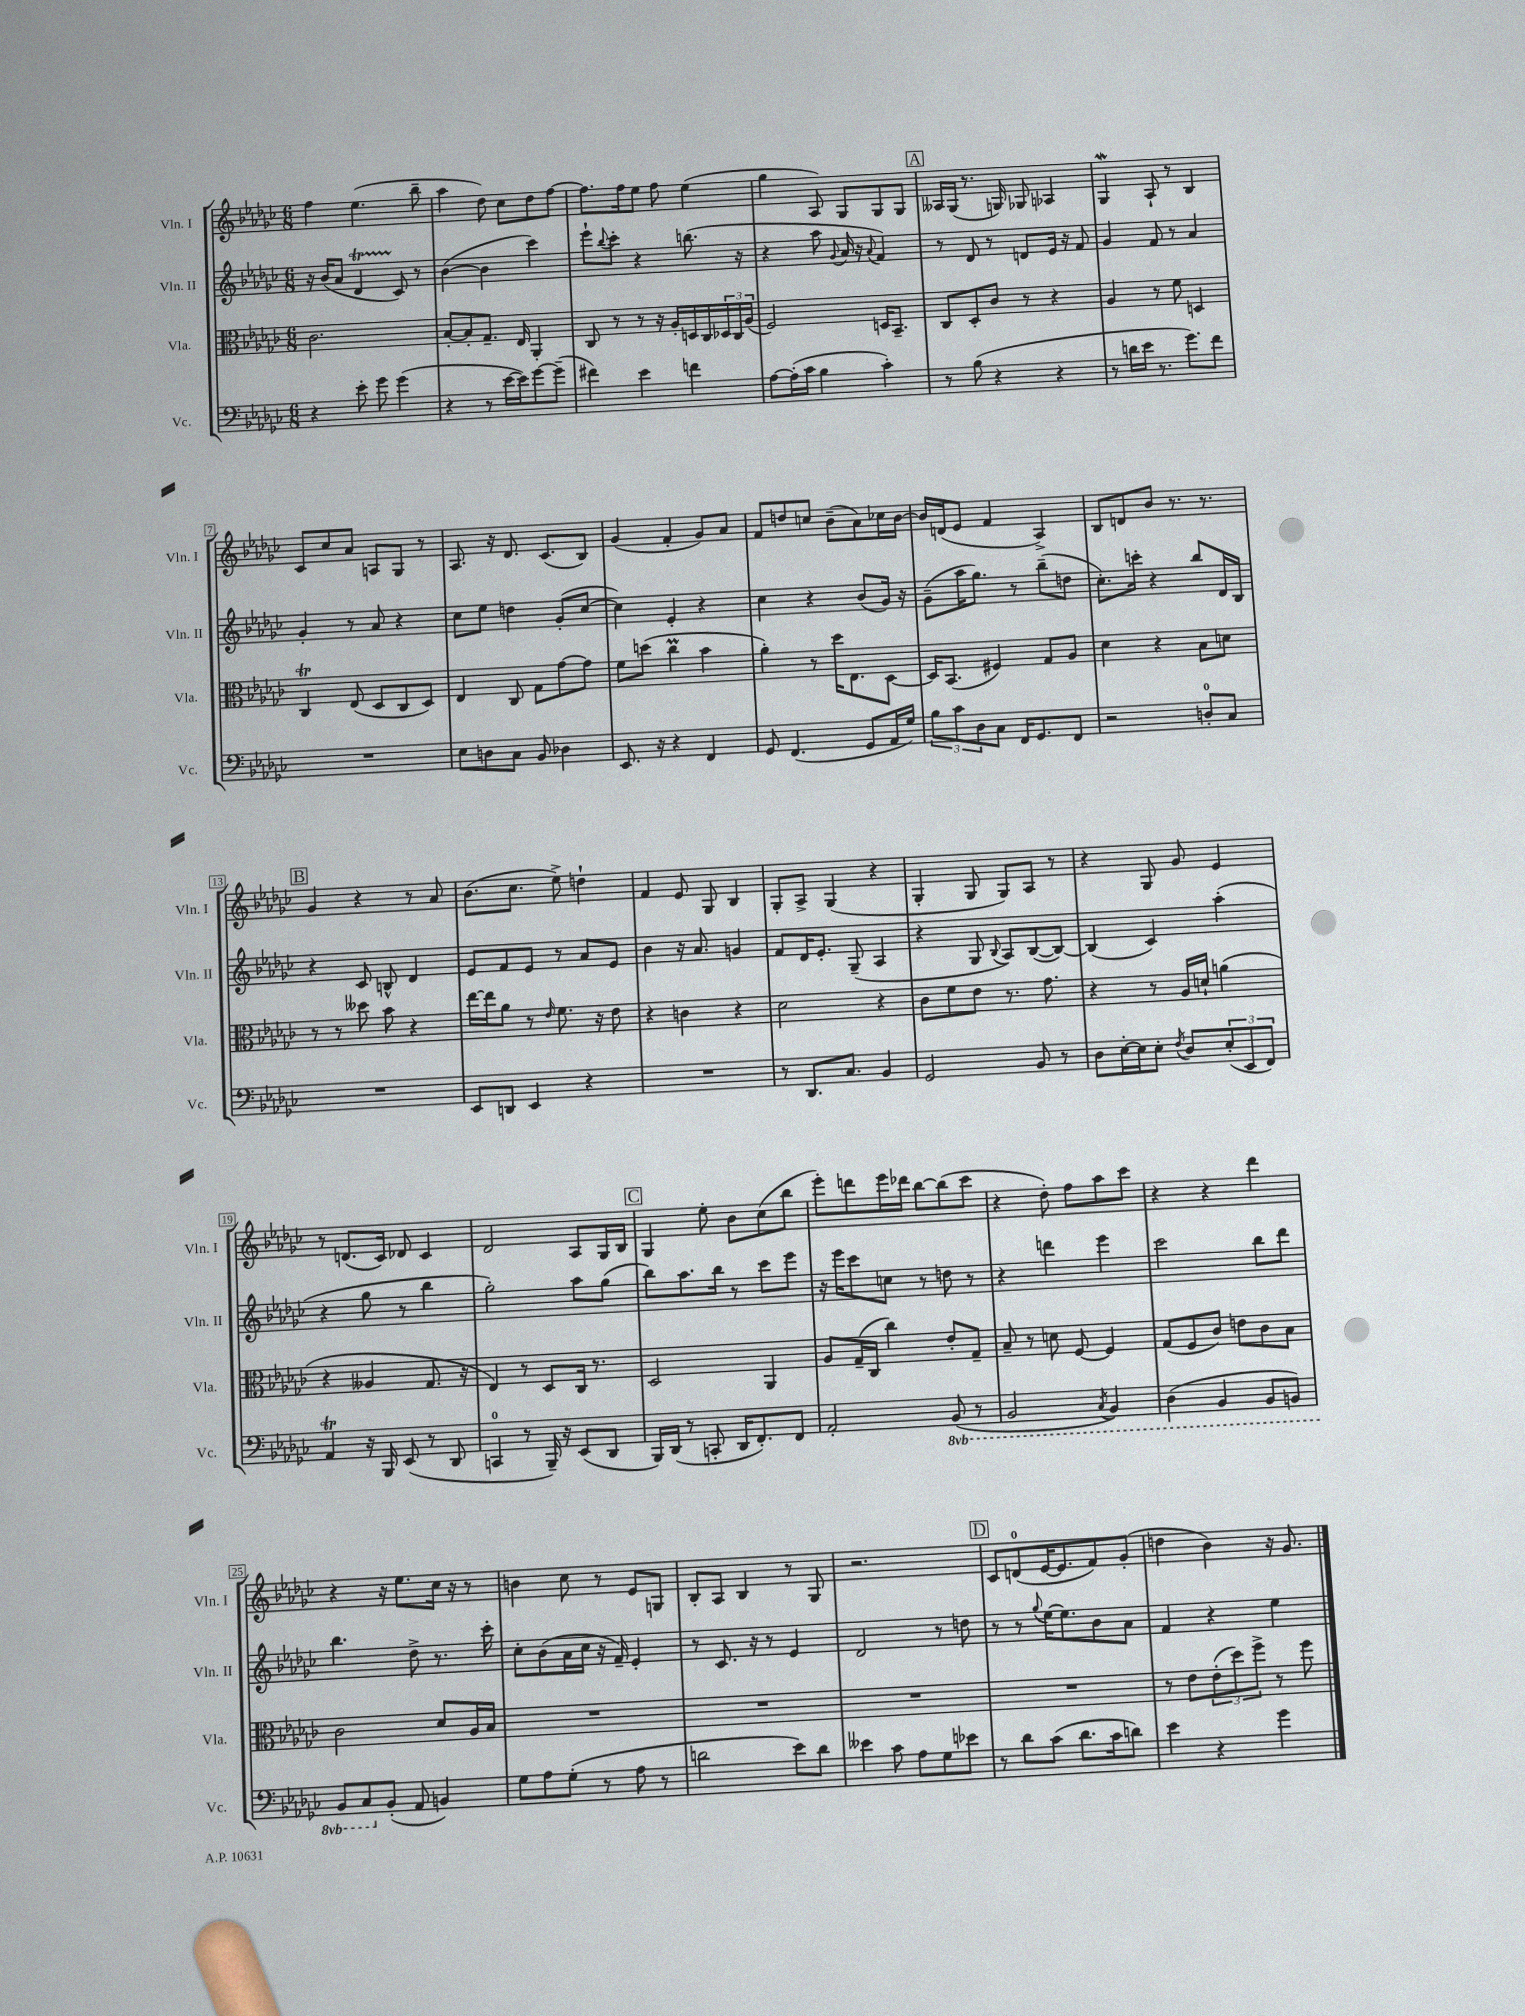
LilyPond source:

<<
\new StaffGroup <<
\new Staff = "s0" \with { instrumentName = "Vln. I" shortInstrumentName = "Vln. I" } {
    \clef treble \key ges \major \numericTimeSignature \time 6/8
    f''4 ees''4.( bes''8-- |
    aes''4 des''8) ces''8 des''8 f''8~ |
    f''8. f''16 ees''8 f''8 ees''4( |
    ges''4 aes8) ges8 ges8 ges8 |
    \mark \markup { \box "A" } aeses16 ges16( r8. g16) ges8 aes4 |
    ges4\mordent aes8-! r8 bes4 |
    ces'8 ces''8 aes'8 a8 ges8 r8 |
    aes8. r16 des'8. ces'8.( bes8) |
    ges'4( f'4-. ges'8) aes'8 |
    f'8 d''8 c''8 bes'8--( aes'8) ces''16 bes'16~ |
    bes'16 d'16( ees'8 f'4 aes4->) |
    bes8 d'8 bes'8 r8. r8. |
    \mark \markup { \box "B" } ges'4 r4 r8 aes'8 |
    bes'8.( ces''8. ees''8->) d''4-! |
    f'4 ees'8 ges8 bes4 |
    ges8-. aes8-> ges4( r4 |
    ges4-. ges8 ges8) aes8 r8 |
    r4 ges8 ges'8 ees'4 |
    r8 d'8.( ces'16) des'8 ces'4 |
    des'2 aes8 ges16 bes16 |
    \mark \markup { \box "C" } ges4 ees''8-. bes'8 ces''8( bes''8 |
    ees'''8-.) d'''8 ees'''16 des'''16 bes''8~ bes''8( ces'''8 |
    r4 des''8-.) f''8 aes''8 ces'''8 |
    r4 r4 des'''4 |
    r4 r16 ees''8. ces''16 r16 r8 |
    b'4 ces''8 r8 ees'8 g8 |
    bes8-. aes8 bes4 r8 ges8 |
    r2. |
    \mark \markup { \box "D" } ces'8 d'8-0( ees'16~ ees'8. f'8) ges'8-.( |
    d''4 bes'4) r16 ges'8. \bar "|." |
}
\new Staff = "s1" \with { instrumentName = "Vln. II" shortInstrumentName = "Vln. II" } {
    \clef treble \key ges \major \numericTimeSignature \time 6/8
    r16 bes'16( aes'8 des'4\startTrillSpan ces'8\stopTrillSpan) r8 |
    bes'4~( bes'4 ces'''4) |
    ees'''8-! \appoggiatura { bes''8 } ces'''8-. r4 b''8.( r16 |
    r4 aes''8 \appoggiatura { ges'8 } aes'16 r16 \appoggiatura { aes'8 } f'4) |
    \mark \markup { \box "A" } r8 des'8 r8 d'8 ees'16 r16 f'8 |
    ges'4 f'8 r8 aes'4 |
    ges'4-. r8 aes'8 r4 |
    ces''8 ees''8 d''4 ges'8-.( ces''8~ |
    ces''4) ees'4-. r4 |
    ces''4 r4 bes'8( ges'16) r16 |
    ges'8--( aes''16 ges''8.) r8 bes''8--( d''8 |
    ces''8.-.) c'''16-. r4 bes''8 des'16 bes16 |
    \mark \markup { \box "B" } r4 ces'8 b8-^ des'4 |
    ees'8 f'8 ees'8 r8 aes'8 ees'8 |
    bes'4 r16 aes'8. g'4 |
    f'8 des'16 ees'8.-. ges8--( aes4 |
    r4 ges8 \appoggiatura { bes8 } aes8) bes8~( bes8~) |
    bes4( ces'4) aes''4-.( |
    r4 ges''8 r8 bes''4 |
    ges''2-.) aes''8 ges''8( |
    \mark \markup { \box "C" } bes''8) aes''8. bes''16 r8 ces'''8 ees'''8 |
    r16 ees'''16 ces'''8 c''8 r8 d''8 r8 |
    r4 d'''4 ees'''4 |
    ces'''2 bes''8 des'''8 |
    bes''4. des''8-> r8. ces'''16-. |
    ces''8-. bes'8( aes'16 ces''16 r16 f'16--) ees'4-. |
    r8 ces'8. r16 r8 ees'4 |
    des'2 r8 d''8 |
    \mark \markup { \box "D" } r8 r8 \appoggiatura { ges''8 } ees''16~ ees''8. bes'8 aes'8 |
    f'4 r4 ees''4 \bar "|." |
}
\new Staff = "s2" \with { instrumentName = "Vla." shortInstrumentName = "Vla." } {
    \clef alto \key ges \major \numericTimeSignature \time 6/8
    ces'2. |
    bes8~-. bes8-. ges8.-- ees16 aes,4-. |
    ces8 r8 r8 r16 aes16-. d16 ces16 \tuplet 3/2 { des16 ces16 aes16( } |
    f2) d16 bes,8.-- |
    \mark \markup { \box "A" } ces8 des8-. ces'8 r8 r4 |
    aes4 r8 f'8 d4 |
    ces4\trill ees8( des8 ces8 des8) |
    ees4 ces8 ges8 ges'8~ ges'8 |
    f'8 d''8( ces''4\prall bes'4 |
    aes'4-.) r8 des''16 ees8. des8~ |
    des16 bes,8.( fis4) ges8 aes8 |
    des'4 r4 bes8 d'8 |
    \mark \markup { \box "B" } r8 r8 deses''8 bes'8 r4 |
    ees''16~ ees''16 aes'8 r8 \grace { ees'16 } f'8. r16 ees'8 |
    r4 c'4 r4 |
    des'2 r4 |
    ces'8 f'8 ees'8 r8. ges'8. |
    r4 r8 aes16 d'16-! a'4( |
    r4 aeses4 ges8. r16 |
    ees4) r8 des8 ces16 r8. |
    \mark \markup { \box "C" } des2 aes,4 |
    aes8 ges16--( ces16 ces''4) ees'8-. ges8-- |
    bes8-- r8 d'8 f8~ f4 |
    ges8( f8 ces'8) e'8 ces'8 bes8 |
    ces'2 des'8 aes16 bes16 |
    R2. |
    R2. |
    R2. |
    \mark \markup { \box "D" } R2. |
    r8 ees'8 \tuplet 3/2 { ees'8-.( des''8) f''8-> } r8 f''8 \bar "|." |
}
\new Staff = "s3" \with { instrumentName = "Vc." shortInstrumentName = "Vc." } {
    \clef bass \key ges \major \numericTimeSignature \time 6/8 \set Staff.ottavationMarkups = #ottavation-simple-ordinals
    r4 ees'8-. ges'8 ges'4( |
    r4 r8 ees'16~ ees'16) ges'8~ ges'8--( |
    fis'4) ees'4 f'4 |
    aes8~ aes16-.( ces'16 bes4 ces'4-.) |
    \mark \markup { \box "A" } r8 bes8( r4 r4 |
    r8 d'16 ees'16 r8. ges'8.) f'8 |
    R2. |
    ees8 d8 ces8 bes,8 des4 |
    ees,8. r16 r4 f,4 |
    ges,8 f,4.( ges,8 aes,16 ges16) |
    \tuplet 3/2 { bes8 ces'8 des8 } ces8 f,16 ges,8. f,8 |
    r2 d8-0-. ces8 |
    \mark \markup { \box "B" } R2. |
    ees,8 d,8 ees,4 r4 |
    R2. |
    r8 des,8. ces8. bes,4 |
    ges,2 bes,8 r8 |
    des8 ees16~-. ees16 ees8-. \acciaccatura { f8 } des8 \tuplet 3/2 { ees8-.( ees,8 f,8) } |
    aes,4\trill r16 bes,,16 ees,8( r8 des,8 |
    c,4-0 r8 bes,,16--) r16 ees,8( des,8 |
    \mark \markup { \box "C" } bes,,16) des,16( r8 c,8-. des,16 f,8.-.) f,8 |
    aes,2-. \ottava #-1 bes,,8( r8 |
    bes,,2 \acciaccatura { ces,8 } bes,,4) |
    des,4( bes,,4 bes,,8 b,,8) |
    bes,,8 ces,8 \ottava #0 bes,8-.( aes,8 b,4) |
    ges8 aes8 ges8-.( r8 aes8 r8 |
    d'2 ees'8) d'8 |
    eeses'4 ces'8 aes8 ges8 ees'8 |
    \mark \markup { \box "D" } r8 des'8 ces'8( des'8. ces'16 d'8) |
    ees'4 r4 ges'4 \bar "|." |
}
>>
>>
\layout { \context { \Score \override BarNumber.stencil = #(make-stencil-boxer 0.1 0.3 ly:text-interface::print) } }
